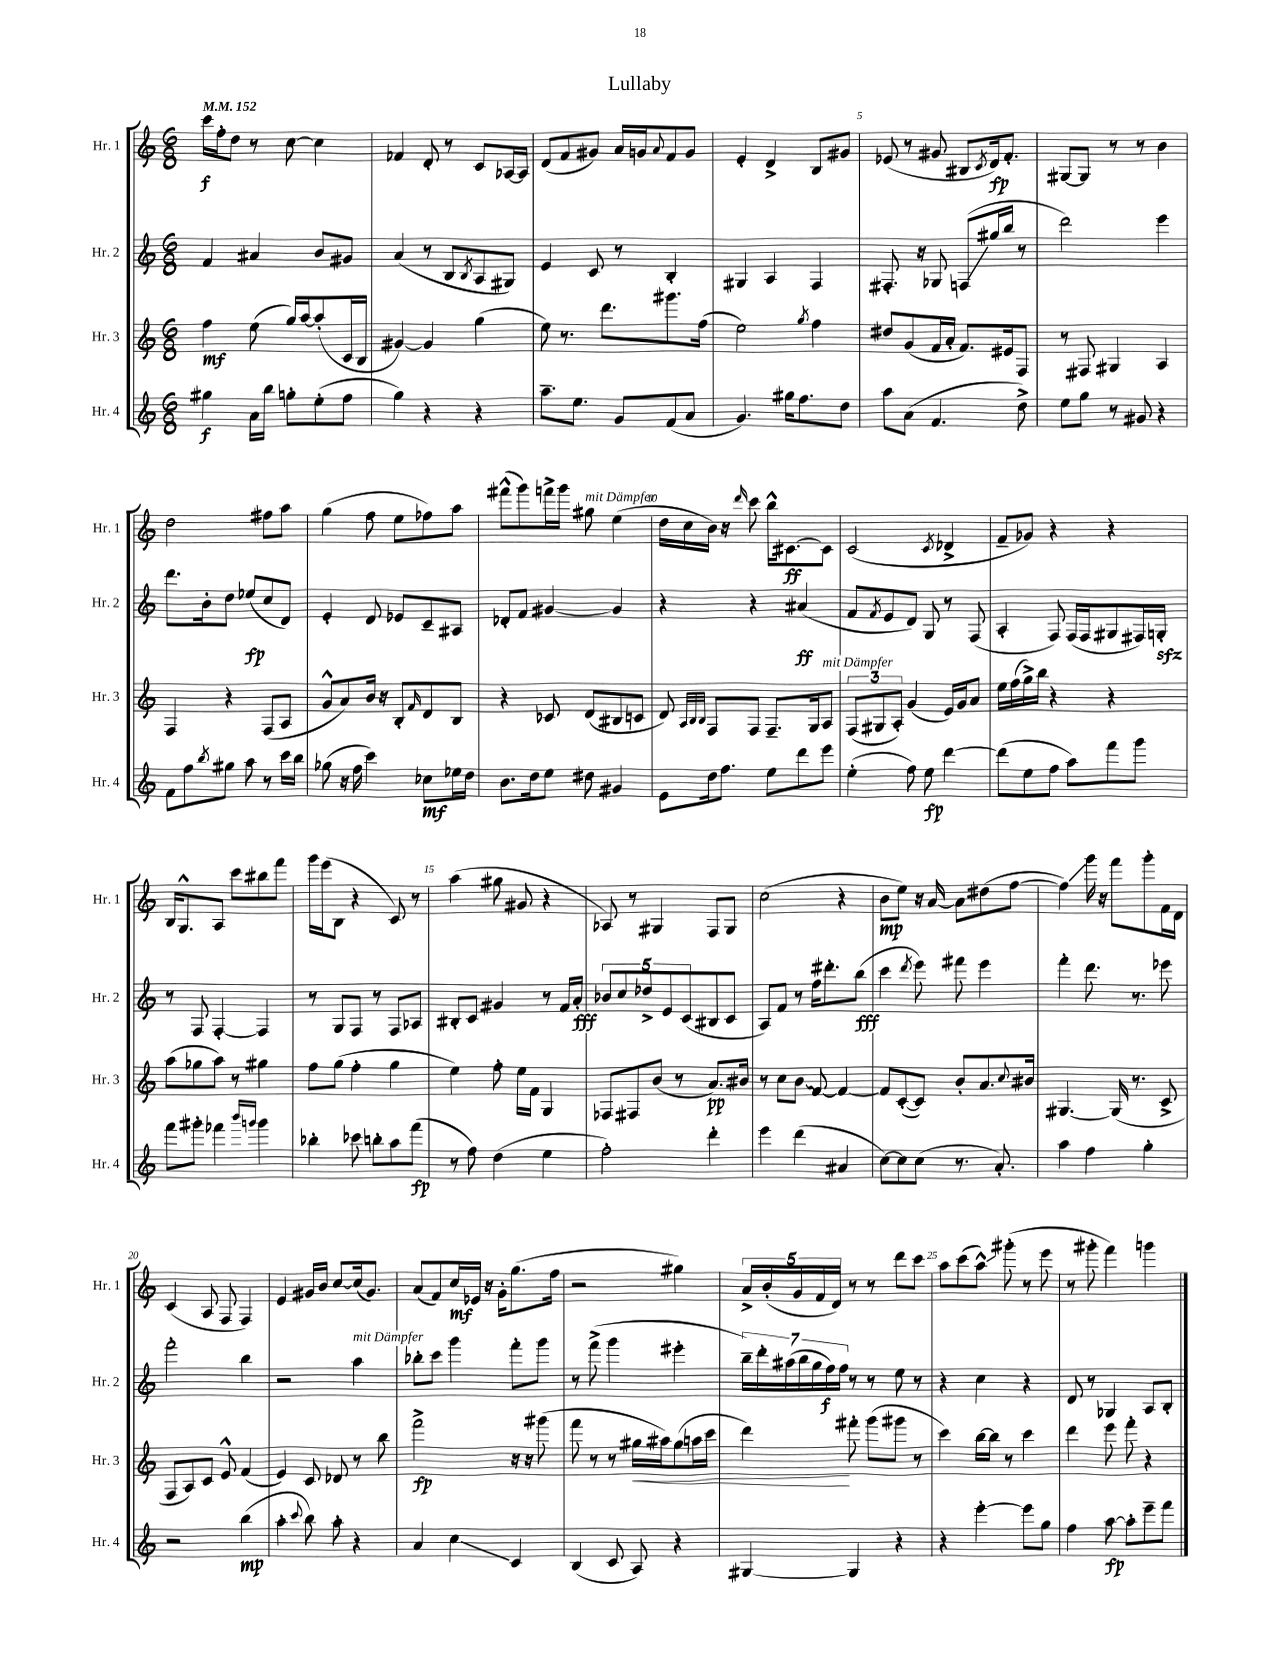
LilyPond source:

\header { title = "Lullaby" }
<<
\new StaffGroup <<
\new Staff = "s0" \with { instrumentName = "Hr. 1" shortInstrumentName = "Hr. 1" } {
    \clef treble \key c \major \numericTimeSignature \time 6/8 \tempo 4 = 152
    c'''16\f f''16-. d''8 r8 c''8~ c''4 |
    fes'4 d'8-. r8 c'8 aes16~ aes16 |
    d'8( f'8 gis'8) a'16 g'16 \appoggiatura { a'8 } f'8 g'8 |
    e'4-. d'4-> b8 gis'8 |
    ees'8( r8 gis'8 bis8 \acciaccatura { c'8 } d'16\fp) f'8.-. |
    gis8~ gis8 r8 r8 b'4 |
    d''2 fis''8 a''8 |
    g''4( f''8 e''8 fes''8) a''8 |
    fis'''8-^( g'''8) f'''16-> g'''16 gis''8^\markup { \italic "mit Dämpfer" } e''4( |
    d''16 c''16 b'16) r16 \grace { d'''16 } c'''8 b''16-^ cis'8.~\ff cis'8 |
    c'2( \acciaccatura { c'8 } des'4-> |
    f'8-- ges'8) r4 r4 |
    b16 g8.-^ a8 c'''8 bis''8 f'''8 |
    g'''16 e'''16( b8 r4 c'8) r8 |
    a''4( gis''8 gis'8 r4 |
    aes8) r8 gis4 f8 gis8 |
    c''2( r4 |
    b'8\mp e''8) r16 a'16~ a'8 dis''8( f''8~ |
    f''4\glissando) g'''16 r16 f'''8 g'''8-. f'16 d'16 |
    c'4( a8 f8 f4) |
    e'4 gis'16 b'16 c''8~ c''16( gis'8.) |
    a'8( f'8) c''16\mf ees'16 r16 g'16-. g''8.( f''16 |
    r2 gis''4) |
    \tuplet 5/4 { a'16-> b'16-.( g'16 f'16 d'16) } r8 r8 d'''8 c'''8 |
    a''8 c'''8( a''8-^\glissando) gis'''8-.( r8 e'''8 |
    r8 gis'''8-. f'''4) g'''4 \bar "|." |
}
\new Staff = "s1" \with { instrumentName = "Hr. 2" shortInstrumentName = "Hr. 2" } {
    \clef treble \key c \major \numericTimeSignature \time 6/8
    f'4 ais'4 b'8 gis'8 |
    a'4( r8 b8 \acciaccatura { b8 } a8 gis8) |
    e'4 c'8 r8 b4-. |
    gis4 a4 f4 |
    fis8.-. r16 ges8 f8\glissando( gis''16 b''16 r8 |
    d'''2) e'''4 |
    d'''8. b'16-. d''8 ees''8\fp( c''8 d'8) |
    e'4-. d'8 ees'8 c'8-- ais8 |
    des'8-. f'8 gis'4~ gis'4 |
    r4 r4 ais'4\ff( |
    f'8 \acciaccatura { f'8 } e'8 d'8) g8 r8 f8( |
    a4-. f8) f16( f16 gis8 fis16) g16-.\sfz |
    r8 f8 f4~-. f4 |
    r8 g8 f8 r8 f8 aes8 |
    bis8-. c'8 gis'4 r8 f'16 a'16-.\fff |
    \tuplet 5/4 { bes'8 c''8 des''8-> e'8 c'8( } bis8 c'8 |
    a8) f'8 r8 f''16 dis'''8.-. b''8\fff( |
    c'''4 \acciaccatura { d'''8 } e'''8) fis'''8 e'''4 |
    f'''4-. d'''8. r8. ees'''8 |
    f'''2-. b''4 |
    r2 a''4^\markup { \italic "mit Dämpfer" } |
    bes''8-. c'''8 g'''4 f'''8-. g'''8 |
    r8 f'''8->( g'''4 eis'''4-. |
    \tuplet 7/4 { b''16--) d'''16-. ais''16( b''16 g''16 f''16\f) f''16 } r8 r8 e''8 r8 |
    r4 c''4 r4 |
    d'8 r8 ges4 a8 b8-. \bar "|." |
}
\new Staff = "s2" \with { instrumentName = "Hr. 3" shortInstrumentName = "Hr. 3" } {
    \clef treble \key c \major \numericTimeSignature \time 6/8
    f''4\mf e''8( g''16) a''16~ a''8-.( c'16 b16 |
    gis'4~) gis'4 g''4( |
    e''8) r8. d'''8. gis'''8. f''16( |
    e''2) \acciaccatura { g''8 } f''4 |
    dis''8 g'8( f'16 a'16-. f'8.) eis'16 f8 |
    r8 fis8 gis4 a4 |
    f4 r4 f8( a8 |
    g'8-^ a'8) b'16 r16 b8-. \grace { f'16 } d'8 b8 |
    r4 ces'8 d'8( bis8 c'8 |
    d'8) \grace { a32 b32 b32 } f8 f8 f8.-- g16 a8^\markup { \italic "mit Dämpfer" } |
    \tuplet 3/2 { f8( gis8 a8-.) } g'4( e'16) g'16 a'8 |
    e''16 f''16( g''16->) b''16 r4 r4 |
    a''8( ges''8 a''8) r8 gis''4 |
    f''8 g''8( f''4-. g''4 |
    e''4) f''8-. e''16 f'16 g4 |
    fes8 fis8 b'8( r8 a'8.\pp) bis'16 |
    r8 c''8 \once \override Glissando.style = #'zigzag b'8\glissando f'8~ f'4~ |
    f'8 c'8~-.( c'8) b'8-. a'8. \appoggiatura { c''8 } bis'16 |
    gis4.~ gis16( r8. c'8-> |
    f8 a8) c'8 e'8-^ f'4( |
    e'4) c'8 des'8 r8 b''8 |
    f'''2->\fp r16 r16 gis'''8( |
    f'''8 r8 r8 gis''16\< ais''16) gis''8( a''16 c'''16 |
    d'''4\!) fis'''8-. g'''8( gis'''8 r8 |
    c'''4) b''16~ b''16 r8 c'''4 |
    d'''4 e'''8 f'''8-. r4 \bar "|." |
}
\new Staff = "s3" \with { instrumentName = "Hr. 4" shortInstrumentName = "Hr. 4" } {
    \clef treble \key c \major \numericTimeSignature \time 6/8
    gis''4\f a'16 b''16 g''8-. e''8-.( f''8 |
    g''4) r4 r4 |
    a''8.-- e''8. g'8 f'8( a'8 |
    g'4.) gis''16 f''8. d''8 |
    a''8 a'8( f'4. d''8->) |
    e''8 g''8 r8 gis'8 r4 |
    f'8 f''8 \acciaccatura { b''8 } gis''8 a''8 r8 c'''16 b''16 |
    ges''8( r16 f''16 c'''4) ces''8\mf ees''16 d''16 |
    b'8. d''16 e''8 dis''8 gis'4 |
    e'8 d''16 f''8. e''8 d'''8 e'''8 |
    e''4-.( f''8) e''8\fp d'''4~ |
    d'''8( e''8 f''8 a''8) f'''8 g'''8 |
    f'''8 gis'''8-. fes'''4 \grace { b'''16 g'''16 } g'''4 |
    bes''4-. ces'''8 b''8-. a''8 f'''8\fp( |
    r8 f''8) d''4( e''4 |
    f''2-.) d'''4-. |
    e'''4 d'''4( ais'4 |
    c''8~) c''8 c''8( r8. a'8.-.) |
    a''4 f''4 g''4-. |
    r2 b''4\mp( |
    a''4-. \appoggiatura { c'''8 } b''8) a''8-. r4 |
    a'4 c''4\glissando c'4 |
    b4( c'8 a8) r4 |
    gis4~ gis4 r4 |
    r4 e'''4~-. e'''8 g''8 |
    f''4 a''8~\fp a''8-. e'''8-- f'''8 \bar "|." |
}
>>
>>
\layout { \context { \Score \override BarNumber.break-visibility = ##(#f #t #t) barNumberVisibility = #(every-nth-bar-number-visible 5) } }
